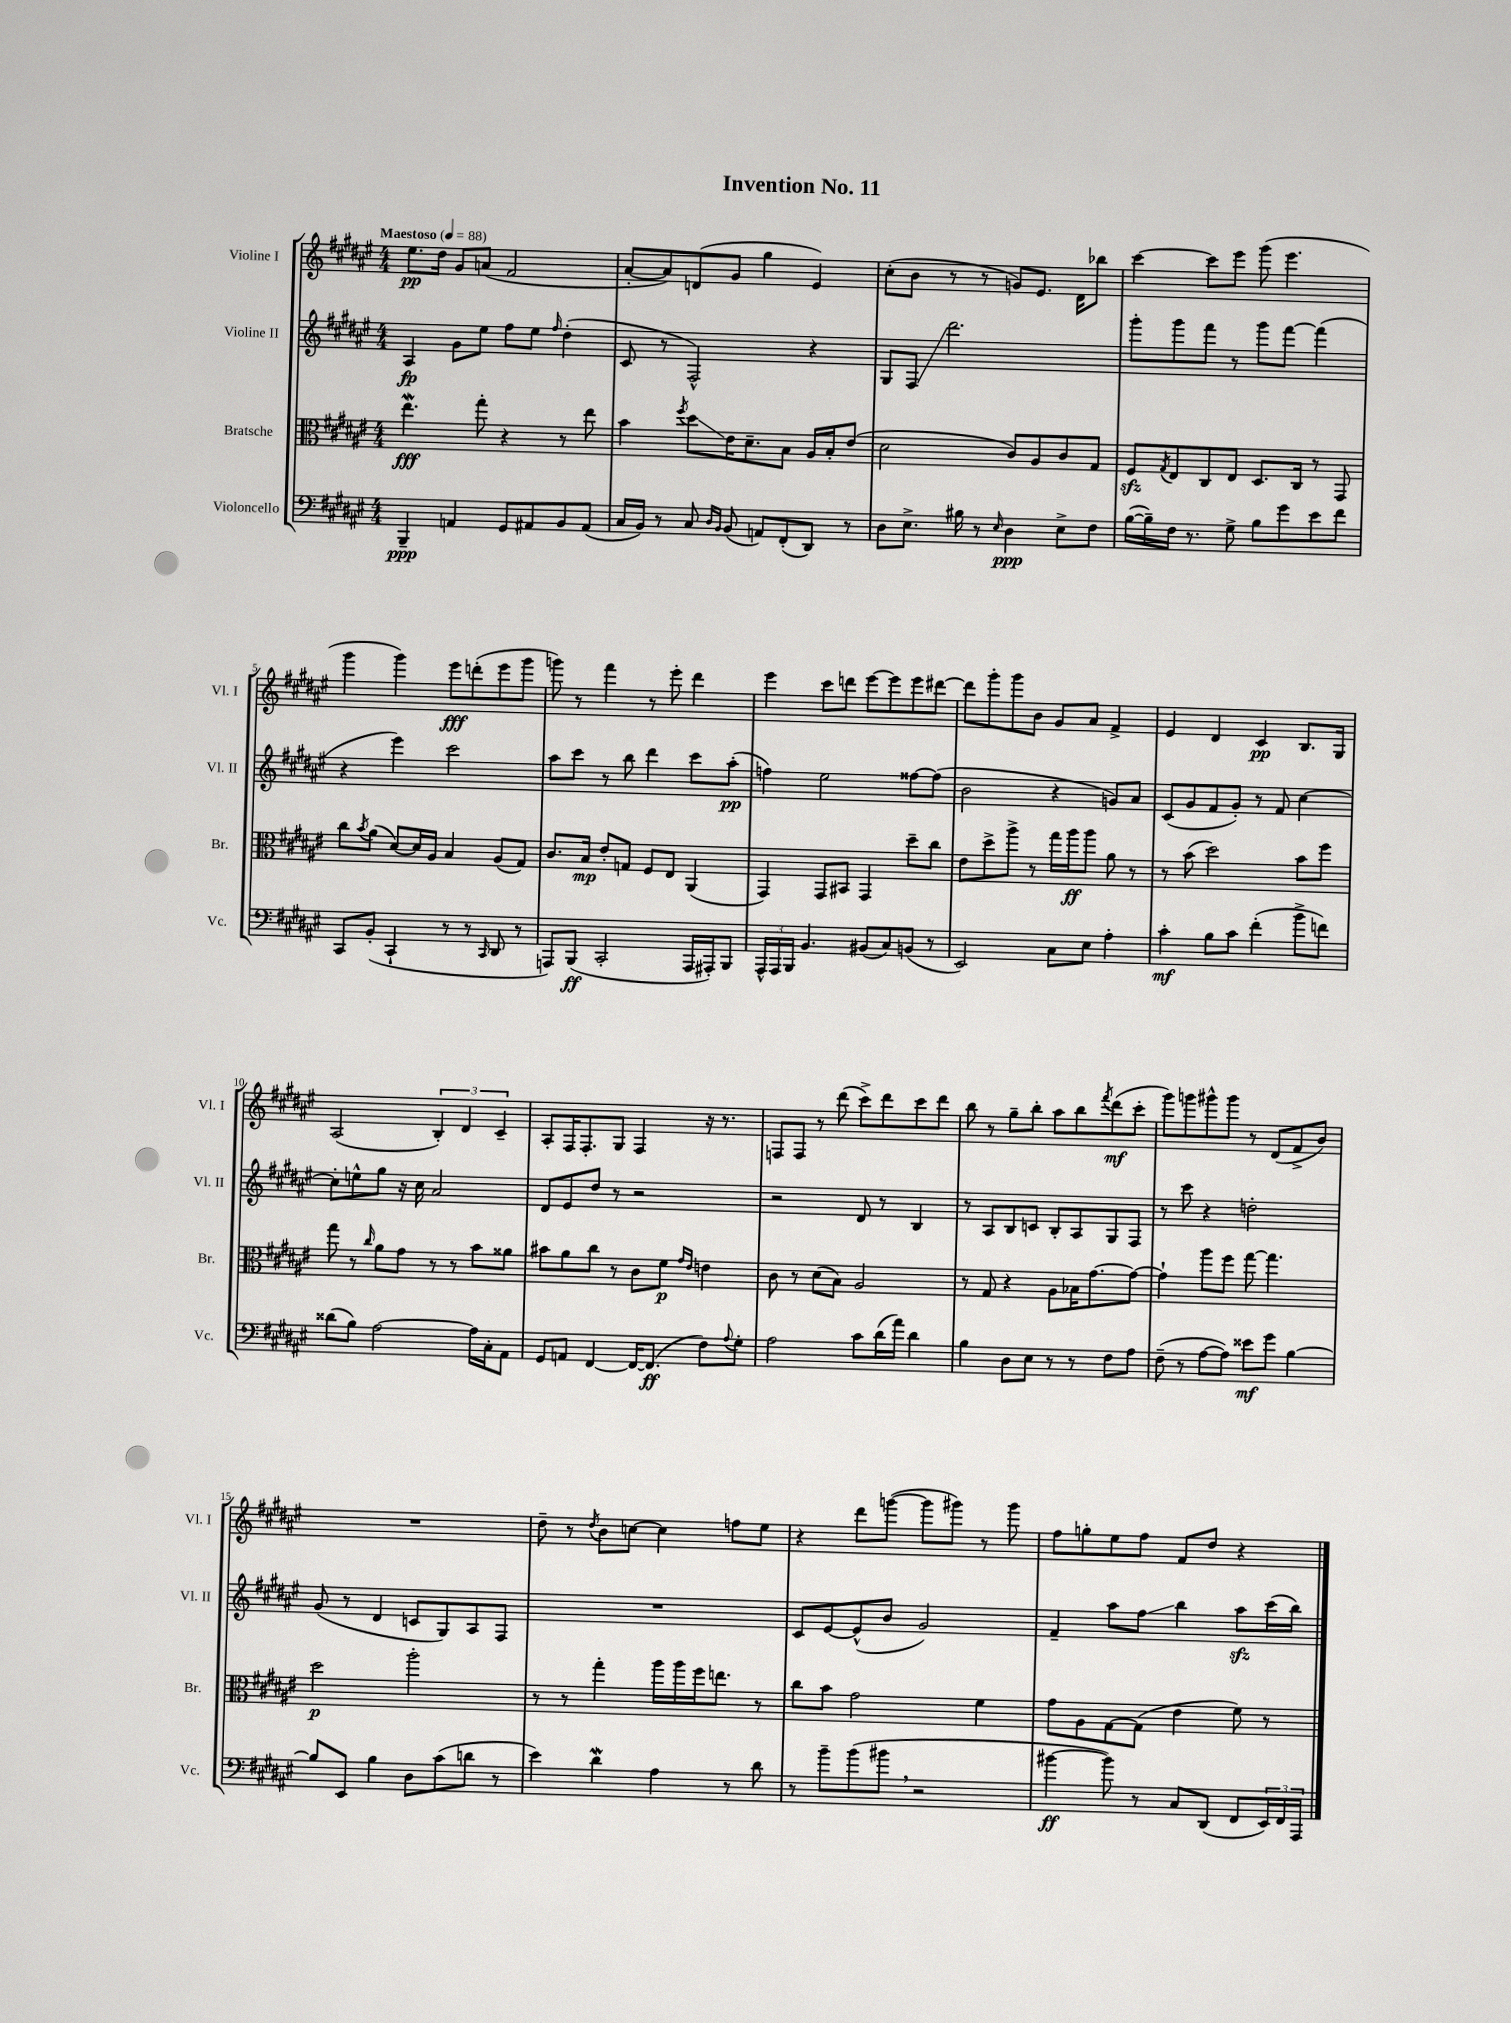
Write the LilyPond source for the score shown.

\header { title = "Invention No. 11" }
<<
\new StaffGroup <<
\new Staff = "s0" \with { instrumentName = "Violine I" shortInstrumentName = "Vl. I" } {
    \clef treble \key fis \major \numericTimeSignature \time 4/4 \tempo "Maestoso" 4 = 88
    eis''8.\pp dis''16 gis'8 a'8( fis'2 |
    ais'8~-. ais'8) d'8( gis'8 gis''4 eis'4) |
    cis''8-.( b'8 r8 r8 g'8) eis'8. dis'16 bes''8 |
    cis'''4~ cis'''8 eis'''8 gis'''8( eis'''4. |
    gis'''4 gis'''4) eis'''8\fff d'''8-.( eis'''8 gis'''8 |
    g'''8) r8 fis'''4 r8 eis'''8-. dis'''4 |
    eis'''4 cis'''8 d'''8 eis'''8~ eis'''8 eis'''8 dis'''8~ |
    dis'''8 gis'''8-. gis'''8 b'8 gis'8 ais'8 fis'4-> |
    eis'4 dis'4 cis'4\pp b8. gis16 |
    ais2( \tuplet 3/2 { b4-.) dis'4 cis'4-- } |
    ais8-. fis16 fis8.-. gis8 fis4 r16 r8. |
    f8 f8 r8 dis'''8( cis'''8->) dis'''8 cis'''8 dis'''8 |
    b''8 r8 gis''8-- b''8-. ais''8 b''8 \acciaccatura { fis'''8 } dis'''8\mf( cis'''8-. |
    gis'''8) g'''8 gis'''8-^ gis'''8 r8 dis'8( fis'8-> b'8) |
    R1 |
    dis''8-- r8 \acciaccatura { dis''8 } b'8 c''8~ c''4 f''8 eis''8 |
    r4 dis'''8 g'''8~( g'''8 gis'''8) r8 gis'''8 |
    fis''8 g''8-. eis''8 fis''8 fis'8 dis''8 r4 \bar "|." |
}
\new Staff = "s1" \with { instrumentName = "Violine II" shortInstrumentName = "Vl. II" } {
    \clef treble \key fis \major \numericTimeSignature \time 4/4
    ais4\fp gis'8 eis''8 fis''8 eis''8 \grace { fis''16 } dis''4-.( |
    cis'8 r8 fis2-^) r4 |
    gis8 fis8\glissando dis'''2. |
    gis'''8-. gis'''8 fis'''8 r8 gis'''8 fis'''8~ fis'''4( |
    r4 eis'''4) cis'''2 |
    ais''8 cis'''8 r8 b''8 dis'''4 cis'''8 ais''8-.\pp( |
    f''4) eis''2 fisis''8~ fisis''8( |
    b'2 r4 g'8) ais'8 |
    cis'8( gis'8 fis'8 gis'8-.) r8 fis'8 cis''4~ |
    cis''8-. e''8-^ gis''8 r16 cis''16 ais'2 |
    dis'8 eis'8 dis''8 r8 r2 |
    r2 dis'8 r8 b4 |
    r8 ais8 b8 c'8 b8-. ais8 gis8 fis8 |
    r8 cis'''8 r4 d''2-. |
    gis'8( r8 dis'4 c'8 gis8) ais8 fis8 |
    R1 |
    cis'8 eis'8~ eis'8-^( b'8 gis'2) |
    fis'4-- ais''8 fis''8\glissando b''4 ais''8\sfz cis'''16( b''16) \bar "|." |
}
\new Staff = "s2" \with { instrumentName = "Bratsche" shortInstrumentName = "Br." } {
    \clef alto \key fis \major \numericTimeSignature \time 4/4
    eis''4.\mordent\fff gis''8-. r4 r8 eis''8 |
    b'4 \acciaccatura { fis''8 } dis''8\glissando eis'16 dis'8.-- b8 ais16 b16-. eis'8( |
    dis'2 cis'8) ais8 cis'8 gis8 |
    fis8\sfz \acciaccatura { gis8 } eis8 cis8 eis8 dis8. cis16 r8 gis,8 |
    cis''8 \acciaccatura { b'8 } ais'8( dis'8~) dis'16 ais16 b4 ais8( gis8) |
    cis'8. b16\mp eis'8-. g8 fis8 eis8 ais,4( |
    gis,4) gis,8 bis,8 gis,4 dis''8-- cis''8 |
    eis'8 dis''8-> ais''8-> r8 gis''16 ais''16\ff ais''8 ais'8 r8 |
    r8 b'8( dis''2) b'8 fis''8 |
    gis''8 r8 \grace { cis''16 } ais'8 gis'8 r8 r8 b'8 aisis'8 |
    bis'8 ais'8 cis''8 r8 cis'8 fis'8\p \grace { gis'16 eis'16 } e'4 |
    cis'8 r8 dis'8( b8) ais2 |
    r8 gis8 r4 ais8 bes16 gis'8.~ gis'8~ |
    gis'4-! ais''8 fis''8 gis''8~ gis''4. |
    dis''2\p ais''2-. |
    r8 r8 gis''4-. ais''16 ais''16 fis''16 e''8. r8 |
    cis''8 b'8 gis'2 fis'4 |
    gis'8 ais8 gis8~ gis8( eis'4 fis'8) r8 \bar "|." |
}
\new Staff = "s3" \with { instrumentName = "Violoncello" shortInstrumentName = "Vc." } {
    \clef bass \key fis \major \numericTimeSignature \time 4/4
    b,,4--\ppp a,4 gis,8 ais,8 b,8 ais,8( |
    cis16 b,16) r8 cis8 \grace { dis16 b,16 } b,8( a,8) fis,8-.( dis,8) r8 |
    dis8 eis8.-> bis16 r8 \grace { eis16 } dis4\ppp eis8-> fis8 |
    b16~( b16--) fis16 r8. gis8-> b8 gis'8 eis'8 fis'8 |
    cis,8 b,8-.( cis,4-! r8 r8 \grace { cis,16 } dis,8 r8 |
    a,,8) b,,8\ff( cis,2-. a,,16 ais,,16-.) b,,8 |
    \tuplet 3/2 { ais,,16-^ ais,,16 b,,16 } b,4. bis,8( cis8) b,8( r8 |
    eis,2) cis8 eis8 ais4-. |
    cis'4-.\mf b8 cis'8 fis'4-.( b'8-> f'8) |
    disis'8( b8) ais2~ ais16 cis16-. ais,8 |
    gis,8 a,8 fis,4~ fis,16~ fis,8.\ff( fis8) \appoggiatura { ais8 } gis8-. |
    ais2 cis'8 dis'16( ais'16) dis'4 |
    b4 dis8 eis8 r8 r8 fis8 ais8 |
    fis8--( r8 ais8~ ais8) eisis'8\mf gis'8 b4~ |
    b8 eis,8 b4 dis8 cis'8( d'8 r8 |
    eis'4) dis'4\mordent ais4 r8 dis'8 |
    r8 b'8-- b'8( bis'8 \breathe r2 |
    bis'4~\ff bis'8) r8 cis8 dis,8( fis,8 \tuplet 3/2 { eis,16) fis,16 ais,,16 } \bar "|." |
}
>>
>>
